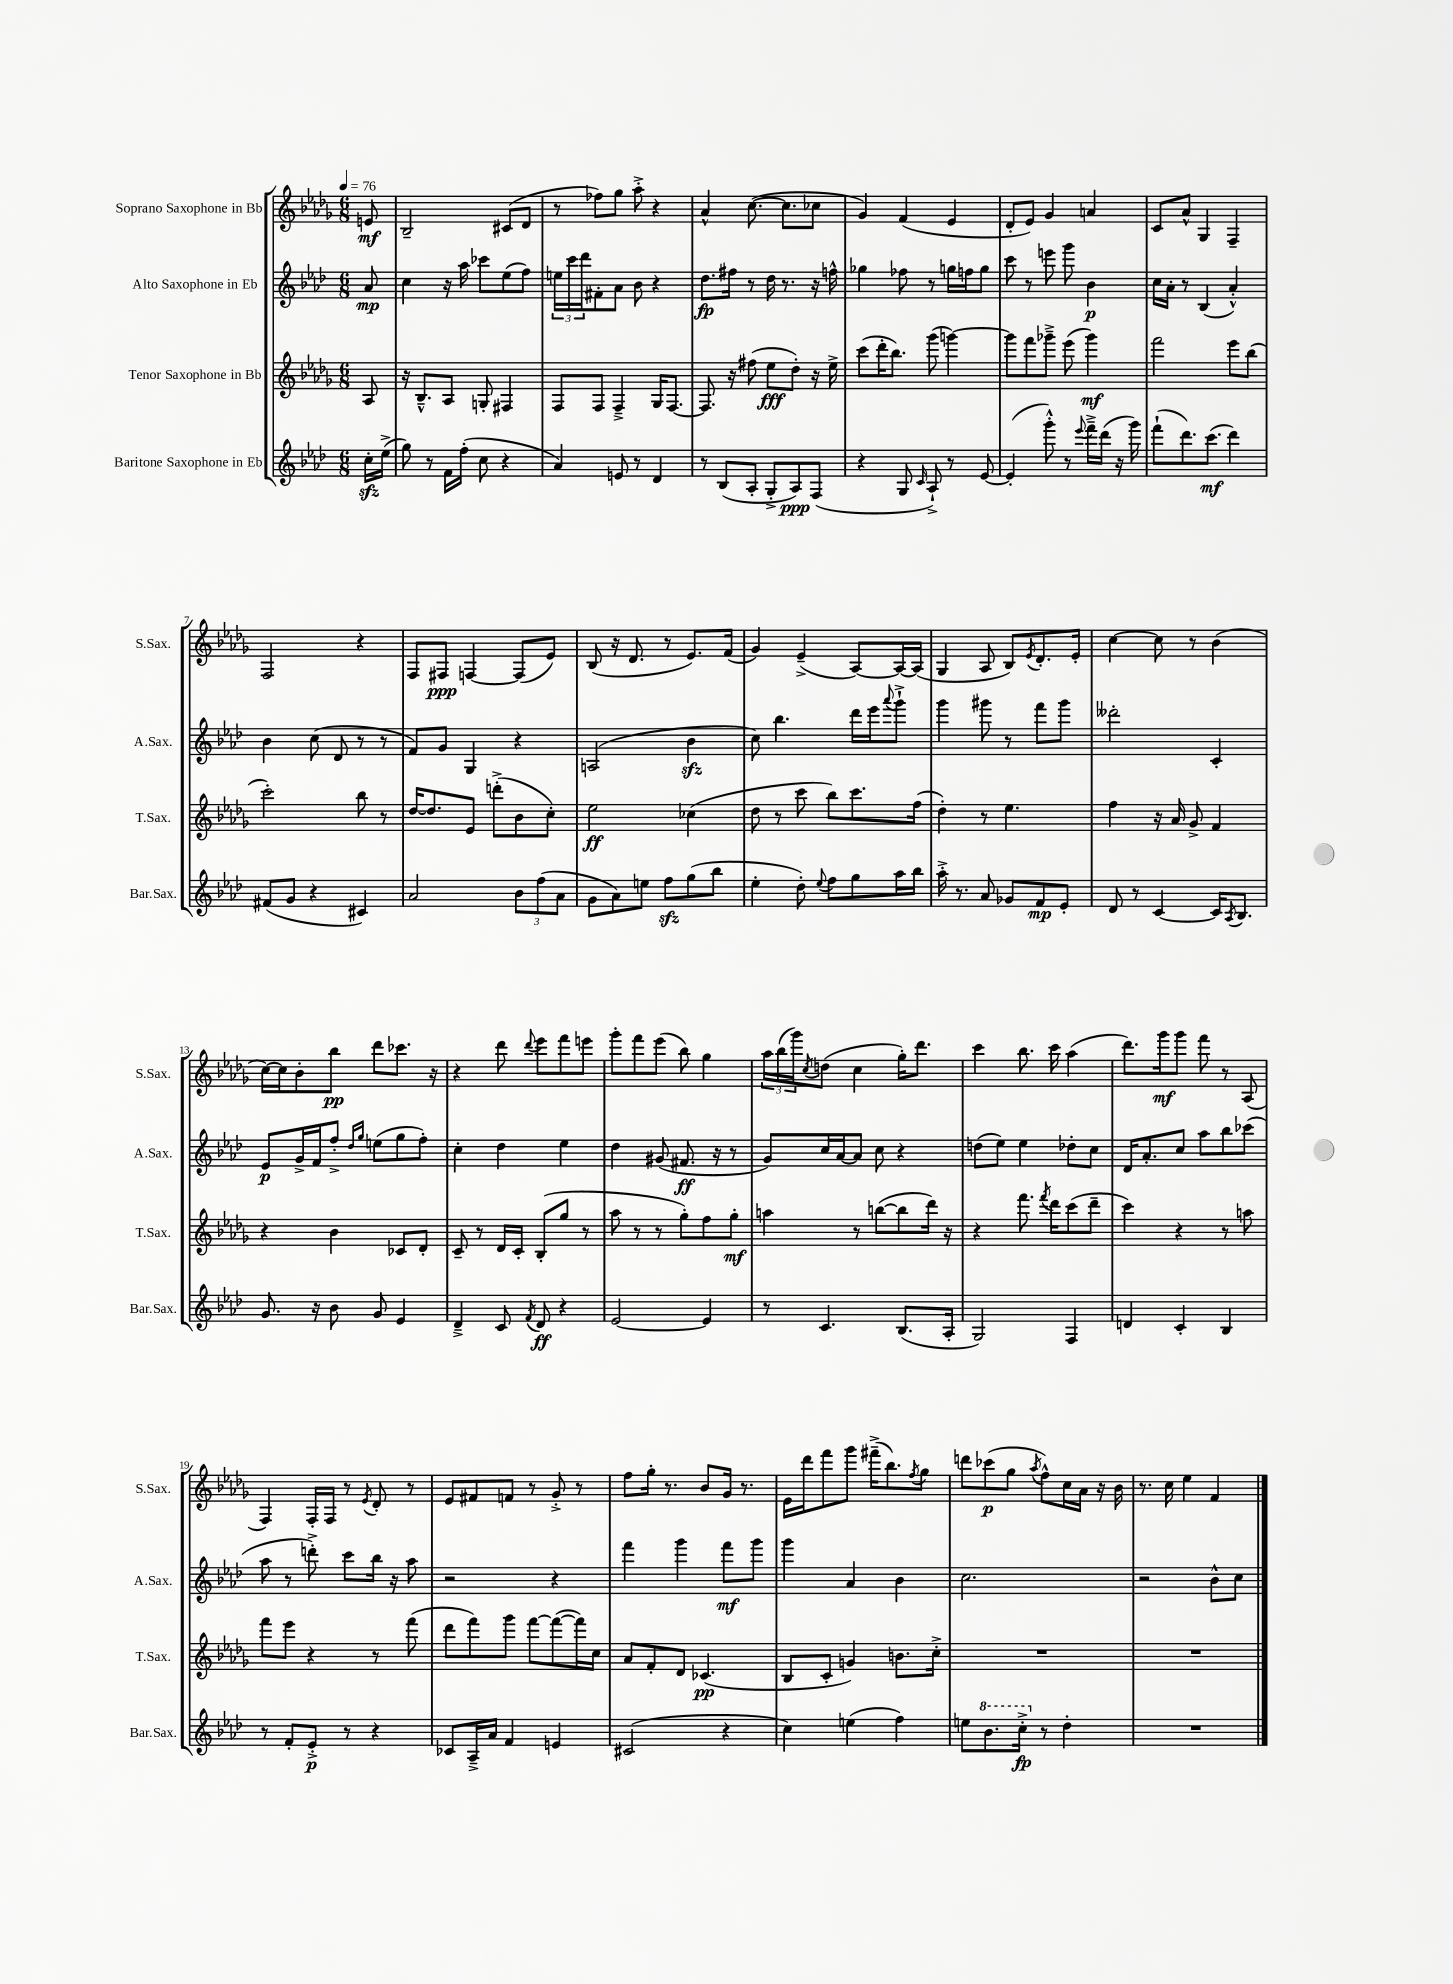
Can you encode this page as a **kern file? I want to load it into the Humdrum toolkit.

**kern	**kern	**kern	**kern
*staff4	*staff3	*staff2	*staff1
*clefG2	*clefG2	*clefG2	*clefG2
*k[b-e-a-d-]	*k[b-e-a-d-g-]	*k[b-e-a-d-]	*k[b-e-a-d-g-]
*M6/8	*M6/8	*M6/8	*M6/8
*MM76	*MM76	*MM76	*MM76
16cc'	8A-	8a-	8e
(16ee-^	.	.	.
=	=	=	=
8gg)	16r	4cc	2B-~
.	8.B-~^^	.	.
8r	.	.	.
16f	8A-	16r	.
(16ff'	.	16aa-	.
8cc	8G'	8ccc-	.
4r	4F#	(8ee-	(8c#
.	.	8ff)	8d-
=	=	=	=
4a-)	8F	24ee	8r
.	.	24ccc	.
.	.	24ddd-	.
.	8F	8f#'	8ff-)
8e	4F~^	8a-	8gg-
8r	.	8b-	8aa-'^
4d-	16G-	4r	4r
.	[8.F	.	.
=	=	=	=
8r	8.F]	8.dd-	4a-^^
(8B-	.	.	.
.	16r	16ff#	.
8A-'	(8ff#	8r	([8.cc
8G'^	8ee-	16dd-	.
.	.	8.r	8.cc]
8A-)	8dd-')	.	.
(8F	16r	16r	8cc-
.	16ee-^	16ff^^	.
=	=	=	=
4r	(8ccc	4gg-	4g-)
.	16ddd-'	.	.
.	8.bb-)	.	.
8G	.	8ff-	(4f
16qqc	.	.	.
8A-`^)	(8ggg-	8r	.
8r	[4ggg)	16gg	4e-
.	.	16ff	.
[8e-	.	8gg	.
=	=	=	=
(4e-']	8ggg]	8ccc	8d-'
.	8fff	8r	8e-)
8ggg'^^)	8ggg-~^	8eee	4g-
8r	(8eee-	8ggg	.
8qqeee-	.	.	.
16fff~^	4ggg-)	4b-	4a
(16ddd-	.	.	.
16r	.	.	.
16ggg)	.	.	.
=	=	=	=
(8fff`	2fff	16cc	8c
.	.	16a-'	.
8.ddd-)	.	8r	8a-^^
.	.	(4B-	4G-
(8.ccc	.	.	.
4ddd-)	8eee-	4a-'^^)	4F~
.	(8bb-	.	.
=	=	=	=
(8f#	2ccc')	4b-	2F
8g	.	.	.
4r	.	(8cc	.
.	.	8d-	.
4c#)	8bb-	8r	4r
.	8r	8r	.
=	=	=	=
2a-	[16dd-	8f)	8F
.	8.dd-]	.	.
.	.	8g	8F#
.	8e-	4G	[4F
.	(8ddd'^	.	.
12b-	8b-	4r	(8F]
(12ff	.	.	.
.	8cc')	.	8e-)
12a-	.	.	.
=	=	=	=
8g	2ee-	(2A	(8B-
8a-)	.	.	16r
.	.	.	8.d-
8ee	.	.	.
8ff	.	.	8r
(8gg	(4cc-	4b-	8.e-)
8bb-	.	.	.
.	.	.	(16f
=	=	=	=
4ee-'	8dd-	8cc)	4g-)
.	8r	4.bb-	.
8dd-')	8ccc	.	(4e-~^
8qqee-	.	.	.
8ff	8bb-)	.	.
8gg	8.ccc	16ddd-	[8A-)
.	.	16eee-	.
.	.	8qqaaa-	.
16aa-	.	8ggg`^	16A-_
16bb-	(16ff	.	(16A-]
=	=	=	=
16aa-'^	4dd-')	4ggg	4G-
8.r	.	.	.
8a-	8r	8ggg#	8A-
8g-	4.ee-	8r	8B-)
.	.	.	8qe-
8f	.	8fff	8.d-'
8e-'	.	8ggg#	.
.	.	.	16e-'
=	=	=	=
8d-	4ff	2ddd--'	[4cc
8r	.	.	.
[4c	16r	.	8cc]
.	16a-	.	.
.	8g-^	.	8r
16c]	4f	4c'	(4b-
8qA-	.	.	.
8.B-	.	.	.
=	=	=	=
8.g	4r	8e-	[16cc)
.	.	.	16cc]
.	.	16g^	8b-'
16r	.	16f	.
8b-	4b-	8ff'^	8bb-
.	.	16qqdd-	.
.	.	16qqgg	.
8g	.	(8ee	8ddd-
4e-	8c-	8gg	8.ccc-
.	8d-'	8ff')	.
.	.	.	16r
=	=	=	=
4d-~^	8c~	4cc'	4r
.	8r	.	.
8c	16d-	4dd-	8ddd-
.	16c'	.	.
8qf	.	.	8qqddd-
8d-	(8B-'	.	8eee-
4r	8gg-	4ee-	8fff
.	8r	.	8eee
=	=	=	=
[2e-	8aa-	4dd-	8ggg-'
.	8r	.	8fff
.	8r	(8g#	(8eee-
.	8gg-')	8.f#	8bb-)
4e-]	8ff	.	4gg-
.	.	16r	.
.	8gg-'	8r	.
=	=	=	=
8r	4aa	8g)	24aa-
.	.	.	(24bb-
.	.	.	24ggg-)
.	.	.	8qcc
4.c	.	16cc	(8dd
.	.	[16a-	.
.	8r	8a-]	4cc
.	([8bb	8cc	.
(8.B-	8bb]	4r	16gg-')
.	.	.	8.ddd-
.	16ddd-)	.	.
16A-'	16r	.	.
=	=	=	=
2G)	4r	(8dd	4ccc
.	.	8ee-)	.
.	8.fff	4ee-	8.bb-
.	8qfff	.	.
.	16ddd-	.	16ccc
4F	(8ccc	8dd-'	(4aa-
.	8ddd-~	8cc	.
=	=	=	=
4d	4ccc)	16d-	8.ddd-)
.	.	8.a-'	.
.	.	.	16ggg-
4c'	4r	8cc	8ggg-
.	.	8aa-	8fff
4B-	8r	8bb-	8r
.	8aa	(8ccc-	(8A-
=	=	=	=
8r	8fff	8aa-	4F)
8f'	8eee-	8r	.
8e-'^	4r	8ddd'^)	16F'
.	.	.	16F
8r	.	8ccc	8r
.	.	.	8qe-
4r	8r	16bb-	8d-'
.	.	16r	.
.	(8fff	8aa-	8r
=	=	=	=
8c-	8ddd-	2r	8e-
16A-~^	8fff)	.	8f#
16a-	.	.	.
4f	8ggg-	.	8f
.	[8fff	.	8r
4e	(8fff_	4r	8g-'^
.	16fff])	.	8r
.	16cc	.	.
=	=	=	=
(2c#	8a-	4fff	8ff
.	8f'	.	16gg-'
.	.	.	8.r
.	8d-	4ggg	.
.	(4.c-	.	8b-
4r	.	8fff	16g-
.	.	.	8.r
.	.	8ggg	.
=	=	=	=
4cc)	8B-	4ggg	16e-
.	.	.	16ddd-
.	8c'	.	8fff
(4ee	4g)	4a-	8ggg-
.	.	.	(16fff#~^
.	.	.	8.bb-)
4ff)	8.b	4b-	.
.	.	.	8qff
.	.	.	8gg-
.	16cc'^	.	.
=	=	=	=
8ee	2.r	2.cc	8ddd
8.bb-	.	.	(8ccc-
.	.	.	8gg-
16ccc'^	.	.	.
.	.	.	8qaa-
8r	.	.	8ff^^)
4dd-'	.	.	16cc
.	.	.	16a-
.	.	.	16r
.	.	.	16b-
=	=	=	=
2.r	2.r	2r	8.r
.	.	.	16cc
.	.	.	4ee-
.	.	8b-^^	4f
.	.	8cc	.
==	==	==	==
*-	*-	*-	*-
